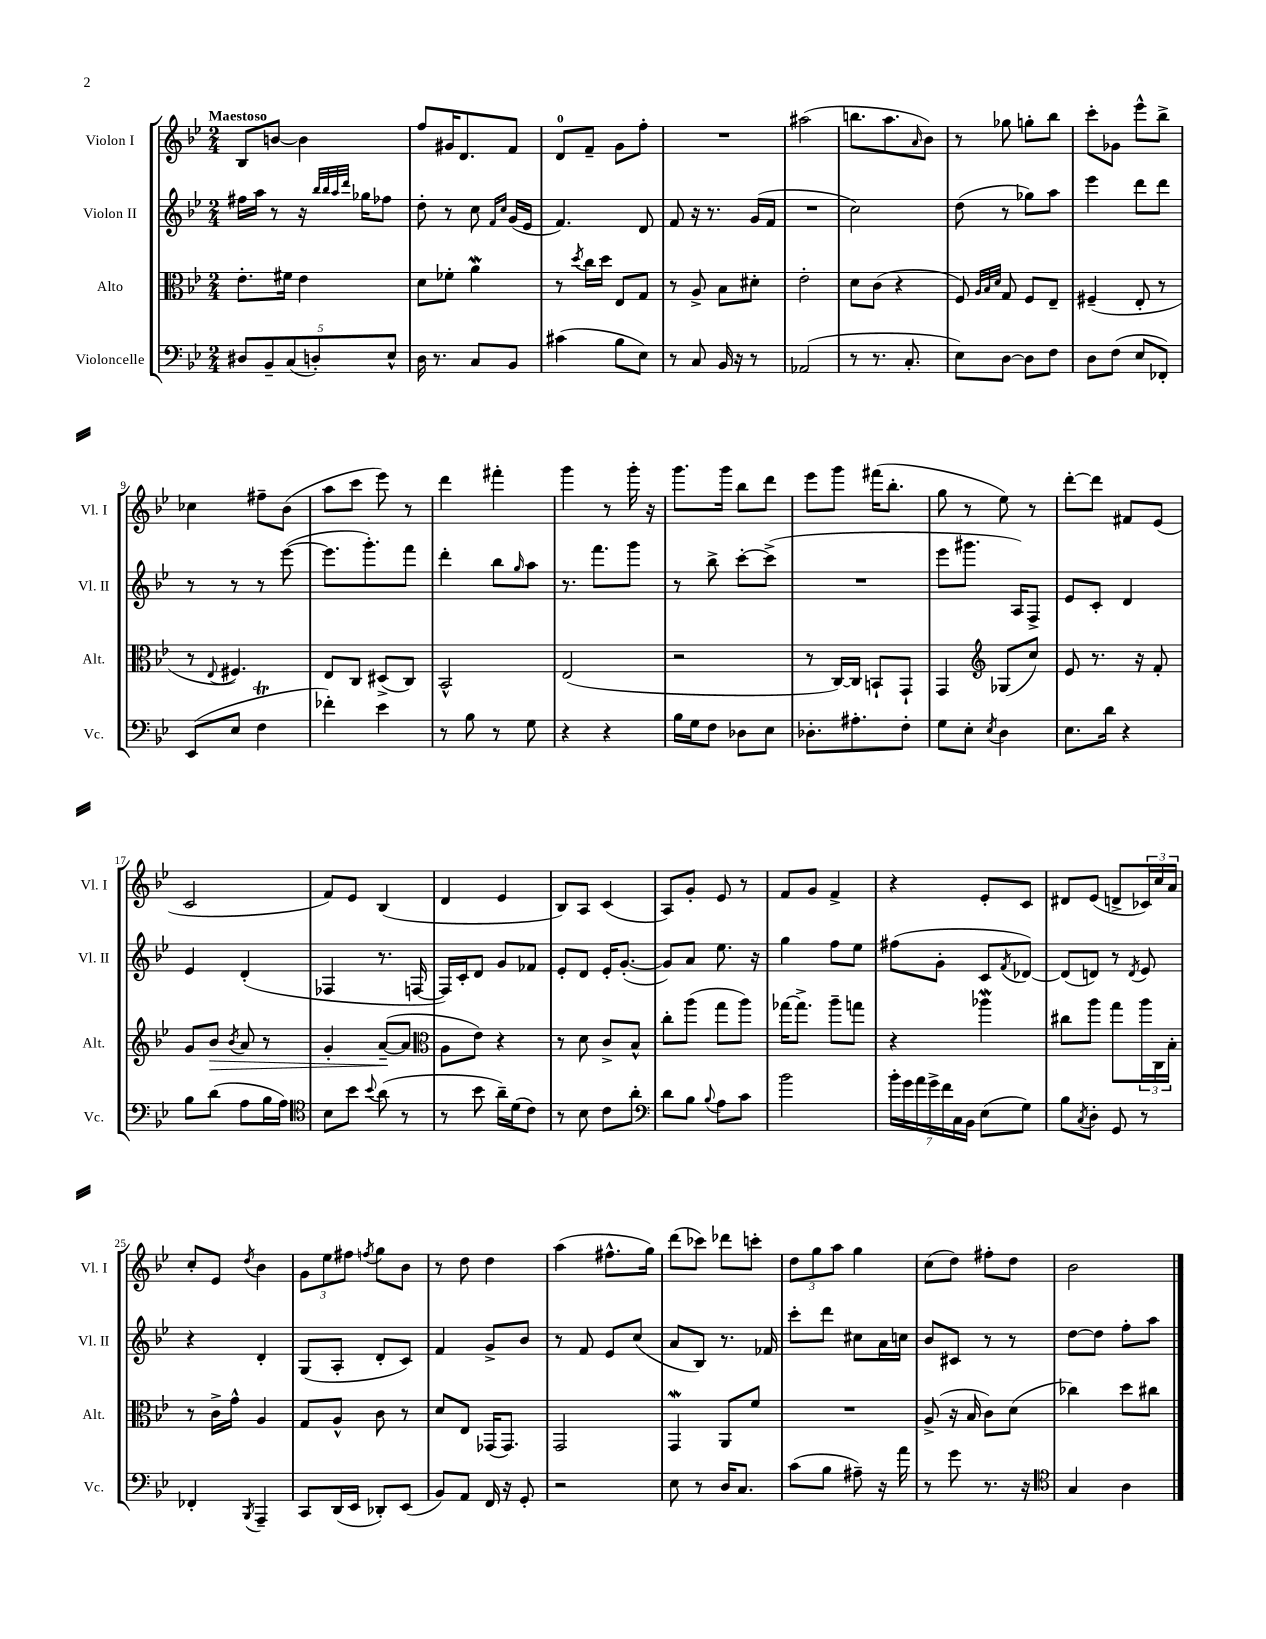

**kern	**kern	**dynam	**kern	**kern
*part4	*part3	*part3	*part2	*part1
*staff4	*staff3	*staff3	*staff2	*staff1
*I"Violoncelle	*I"Alto	*	*I"Violon II	*I"Violon I
*I'Vc.	*I'Alt.	*	*I'Vl. II	*I'Vl. I
*clefF4	*clefC3	*	*clefG2	*clefG2
*k[b-e-]	*k[b-e-]	*	*k[b-e-]	*k[b-e-]
*M2/4	*M2/4	*	*M2/4	*M2/4
=1	=1	=1	=1	=1
!	!	!	!	!LO:TX:a:B:t=Maestoso
10D#X/L	8.e-'\L	.	16ff#X\LL	8B-/L
.	.	.	16aa\JJ	.
10BB-~/	.	.	.	.
.	.	.	8r	[8bn/J
.	16f#X\Jk	.	.	.
(10C/	.	.	.	.
.	4e-\	.	16r	4b\]
10Dn'/)	.	.	.	.
.	.	.	32qqbb-/LLL	.
.	.	.	32qqbb-/	.
.	.	.	32qqaa/	.
.	.	.	32qqddd/JJJ	.
.	.	.	16gg-X\KL	.
.	.	.	8ff-X\J	.
10E-^^/J	.	.	.	.
=2	=2	=2	=2	=2
16D\	8d\L	.	8dd'\	8ff/L
8.r	.	.	.	.
.	8f-X'\J	.	8r	16g#X/K
.	.	.	.	8.d/
8C/L	4aW\	.	8cc\	.
.	.	.	16qqf/LL	.
.	.	.	16qqcc/JJ	.
8BB-/J	.	.	(16g/LL	8f/J
.	.	.	16e-/JJ	.
=3	=3	=3	=3	=3
(4c#X\	8r	.	4.f/)	8d/L
.	8qdd/	.	.	.
.	16cc\LL	.	.	8f~/J
.	16dd\JJ	.	.	.
8B-\L	8E-/L	.	.	8g\L
8E-\J)	8G/J	.	8d/	8ff'\J
=4	=4	=4	=4	=4
8r	8r	.	8f/	2r
8C/	8A^/	.	16r	.
.	.	.	8.r	.
16BB-/	8B-\L	.	.	.
16r	.	.	.	.
8r	8d#X'\J	.	(16g/LL	.
.	.	.	16f/JJ	.
=5	=5	=5	=5	=5
(2AA-X/	2e-'\	.	2r	(2aa#X\
=6	=6	=6	=6	=6
8r	8d\L	.	2cc\)	8.bbn\L
8.r	(8c\J	.	.	.
.	.	.	.	8.aa\
.	4r	.	.	.
8.C'/	.	.	.	.
.	.	.	.	16qqa/
.	.	.	.	8b-\J)
=7	=7	=7	=7	=7
8E-\L)	8F/)	.	(8dd\	8r
.	32qqA/LLL	.	.	.
.	32qqB-/	.	.	.
.	32qqd/JJJ	.	.	.
[8D\J	8G/	.	8r	8gg-X\
8D\L]	8F/L	.	8gg-X\L)	8ggn'\L
8F\J	8E-~/J	.	8aa\J	8bb-\J
=8	=8	=8	=8	=8
8D\L	(4F#X~/	.	4eee-\	8ccc'\L
(8F\J	.	.	.	8g-X\J
8E-/L	8E-'/	.	8ddd\L	8eee-^^\L
8FF-X'/J)	8r	.	8ddd\J	8bb-^\J
!!LO:LB:g=z
=9	=9	=9	=9	=9
(8EE-/L	8r	.	8r	4cc-X\
.	8qqE-/	.	.	.
8E-/J	4.F#X/)	.	8r	.
4FT\	.	.	8r	8ff#X~\L
.	.	.	([8eee-\	(8b-\J
=10	=10	=10	=10	=10
4f-X'\)	8E-/L	.	8.eee-\L]	8aa\L
.	8C/J	.	.	8ccc\J
.	.	.	8.ggg'\)	.
4e-\	(8D#X^/L	.	.	8eee-\)
.	8C/J)	.	8fff\J	8r
=11	=11	=11	=11	=11
8r	2BB-^^/	.	4ddd'\	4ddd\
8B-\	.	.	.	.
8r	.	.	8bb-\L	4fff#X'\
.	.	.	16qqgg/	.
8G\	.	.	8aa\J	.
=12	=12	=12	=12	=12
4r	(2E-/	.	8.r	4ggg\
.	.	.	8.fff\L	.
4r	.	.	.	8r
.	.	.	8ggg\J	16ggg'\
.	.	.	.	16r
=13	=13	=13	=13	=13
16B-\LL	2r	.	8r	8.ggg\L
16G\J	.	.	.	.
8F\J	.	.	8bb-^\	.
.	.	.	.	16ggg\Jk
8D-X\L	.	.	[8ccc'\L	8bb-\L
8E-\J	.	.	(8ccc^\J]	8ddd\J
=14	=14	=14	=14	=14
8.D-X'\L	8r	.	2r	8eee-\L
.	[16C/LL)	.	.	8ggg\J
8.A#X'\	16C/JJ]	.	.	.
.	8BBn`/L	.	.	(16fff#X\KL
.	.	.	.	8.bb-'\J
8F'\J	8GG`/J	.	.	.
=15	=15	=15	=15	=15
8G\L	4GG/	.	8eee-\L	8gg\
8E-'\J	.	.	8.ggg#X\J	8r
8qE-/	.	.	.	.
*	*clefG2	*	*	*
4D\	(8G-X/L	.	.	8ee-\)
.	.	.	16A/KL)	.
.	8cc/J)	.	8F^/J	8r
=16	=16	=16	=16	=16
8.E-\L	8e-/	.	8e-/L	[8ddd'\L
.	8.r	.	8c'/J	8ddd\J]
16d\Jk	.	.	.	.
4r	.	.	4d/	8f#X/L
.	16r	.	.	.
.	8f'/	.	.	(8e-/J
!!LO:LB:g=z
=17	=17	=17	=17	=17
8B-\L	8g/L	.	4e-/	2c/
!	!	!LO:HP:b	!	!
(8d\J	8b-/J	>	.	.
.	8qb-/	.	.	.
8A\L	8a/	.	(4d'/	.
16B-\L	8r	.	.	.
16A\JJ)	.	.	.	.
=18	=18	=18	=18	=18
*clefC4	*	*	*	*
8B-\L	4g'/	.	4F-X/	8f/L)
8b-\J	.	.	.	8e-/J
8qqb-/	.	.	.	.
(8a\	([8a~/L	.	8.r	(4B-/
8r	8a/J]	]	.	.
.	.	.	[16Fn/	.
=19	=19	=19	=19	=19
*	*clefC3	*	*	*
8r	8A\L	.	16F/LL])	4d/
.	.	.	16c'/J	.
8b-\	8e-\J)	.	8d/J	.
16a~\LL)	4r	.	8g/L	4e-/
(16d\J	.	.	.	.
8c\J)	.	.	8f-X/J	.
=20	=20	=20	=20	=20
8r	8r	.	8e-'/L	8B-/L)
8B-\	8d\	.	8d/J	8A/J
8c\L	8c^/L	.	16e-'/KL	(4c/
.	.	.	([8.g'/J	.
8a'\J	8B-^^/J	.	.	.
=21	=21	=21	=21	=21
*clefF4	*	*	*	*
8d\L	8cc'\L	.	8g/L])	8A/L)
8B-\J	(8aa\J	.	8a/J	8g'/J
8qqB-/	.	.	.	.
8A\L	8gg\L	.	8.ee-\	8e-/
8c\J	8aa\J)	.	.	8r
.	.	.	16r	.
=22	=22	=22	=22	=22
2b-\	[16gg-X\KL	.	4gg\	8f/L
.	8.gg-^\J]	.	.	.
.	.	.	.	8g/J
.	8aa~\L	.	8ff\L	4f^/
.	8ggn\J	.	8ee-\J	.
=23	=23	=23	=23	=23
28b-'\LL	4r	.	(8ff#X\L	4r
28g\	.	.	.	.
28a\	.	.	.	.
28g^\	.	.	.	.
.	.	.	8g'\J	.
28f\	.	.	.	.
28C\	.	.	.	.
28BB-\JJ	.	.	.	.
(8E-\L	4aa-Xw\	.	8c/L	8e-'/L
.	.	.	8qf/	.
8G\J)	.	.	[8d-X/J)	8c/J
=24	=24	=24	=24	=24
8B-\L	8cc#X\L	.	(8d-/L]	8d#X/L
8qC/	.	.	.	.
8D'\J	8aa\J	.	8dn/J)	(8e-/J
8GG/	8gg\L	.	8r	8dn^/L
.	.	.	8qd/	.
8r	24aa\L	.	8e-/	24c-X/L)
.	24C\	.	.	24cc/
.	24B-'\JJ	.	.	24a/JJ
!!LO:LB:g=z
=25	=25	=25	=25	=25
4FF-X'/	8r	.	4r	8cc'/L
.	16c^\LL	.	.	8e-/J
.	16g^^\JJ	.	.	.
8qBBB-/	.	.	.	8qdd/
4AAA~/	4A/	.	4d'/	4b-\
=26	=26	=26	=26	=26
8CC/L	8G/L	.	(8G/L	12g\L
.	.	.	.	12ee-\
(16DD/L	8A^^/J	.	8A'/J	.
.	.	.	.	12ff#X\J
16EE-/JJ	.	.	.	.
.	.	.	.	8qffn/
8DD-X'/L)	8c\	.	8d'/L	8gg\L
(8EE-/J	8r	.	8c/J)	8b-\J
=27	=27	=27	=27	=27
8BB-/L)	8d/L	.	4f/	8r
8AA/J	8E-/J	.	.	8dd\
16FF/	(16GG-X/KL	.	8g^/L	4dd\
16r	8.GG-/J)	.	.	.
8GG'/	.	.	8b-/J	.
=28	=28	=28	=28	=28
2r	2GG/	.	8r	(4aa\
.	.	.	8f/	.
.	.	.	8e-/L	8.ff#X^^\L
.	.	.	(8cc/J	.
.	.	.	.	16gg\Jk)
=29	=29	=29	=29	=29
8E-\	4GGW/	.	8a/L	(8ddd\L
8r	.	.	8B-/J)	8ccc-X\J)
16D/KL	8AA/L	.	8.r	8ddd-X\L
8.C/J	.	.	.	.
.	8f/J	.	.	8cccn'\J
.	.	.	16f-X/	.
=30	=30	=30	=30	=30
(8c\L	2r	.	8ccc'\L	12dd\L
.	.	.	.	12gg\
8B-\J	.	.	8ddd\J	.
.	.	.	.	12aa\J
8A#X~\)	.	.	8cc#X\L	4gg\
16r	.	.	16a\L	.
16a\	.	.	16ccn\JJ	.
=31	=31	=31	=31	=31
8r	(8A^/	.	8b-/L	(8cc\L
8g\	16r	.	8c#X/J	8dd\J)
.	16B-/	.	.	.
8.r	8c\L)	.	8r	8ff#X'\L
.	(8d\J	.	8r	8dd\J
16r	.	.	.	.
=32	=32	=32	=32	=32
*clefC4	*	*	*	*
4G/	4cc-X\)	.	[8dd\L	2b-\
.	.	.	8dd\J]	.
4A\	8dd\L	.	8ff'\L	.
.	8cc#X\J	.	8aa\J	.
==	==	==	==	==
*-	*-	*-	*-	*-
